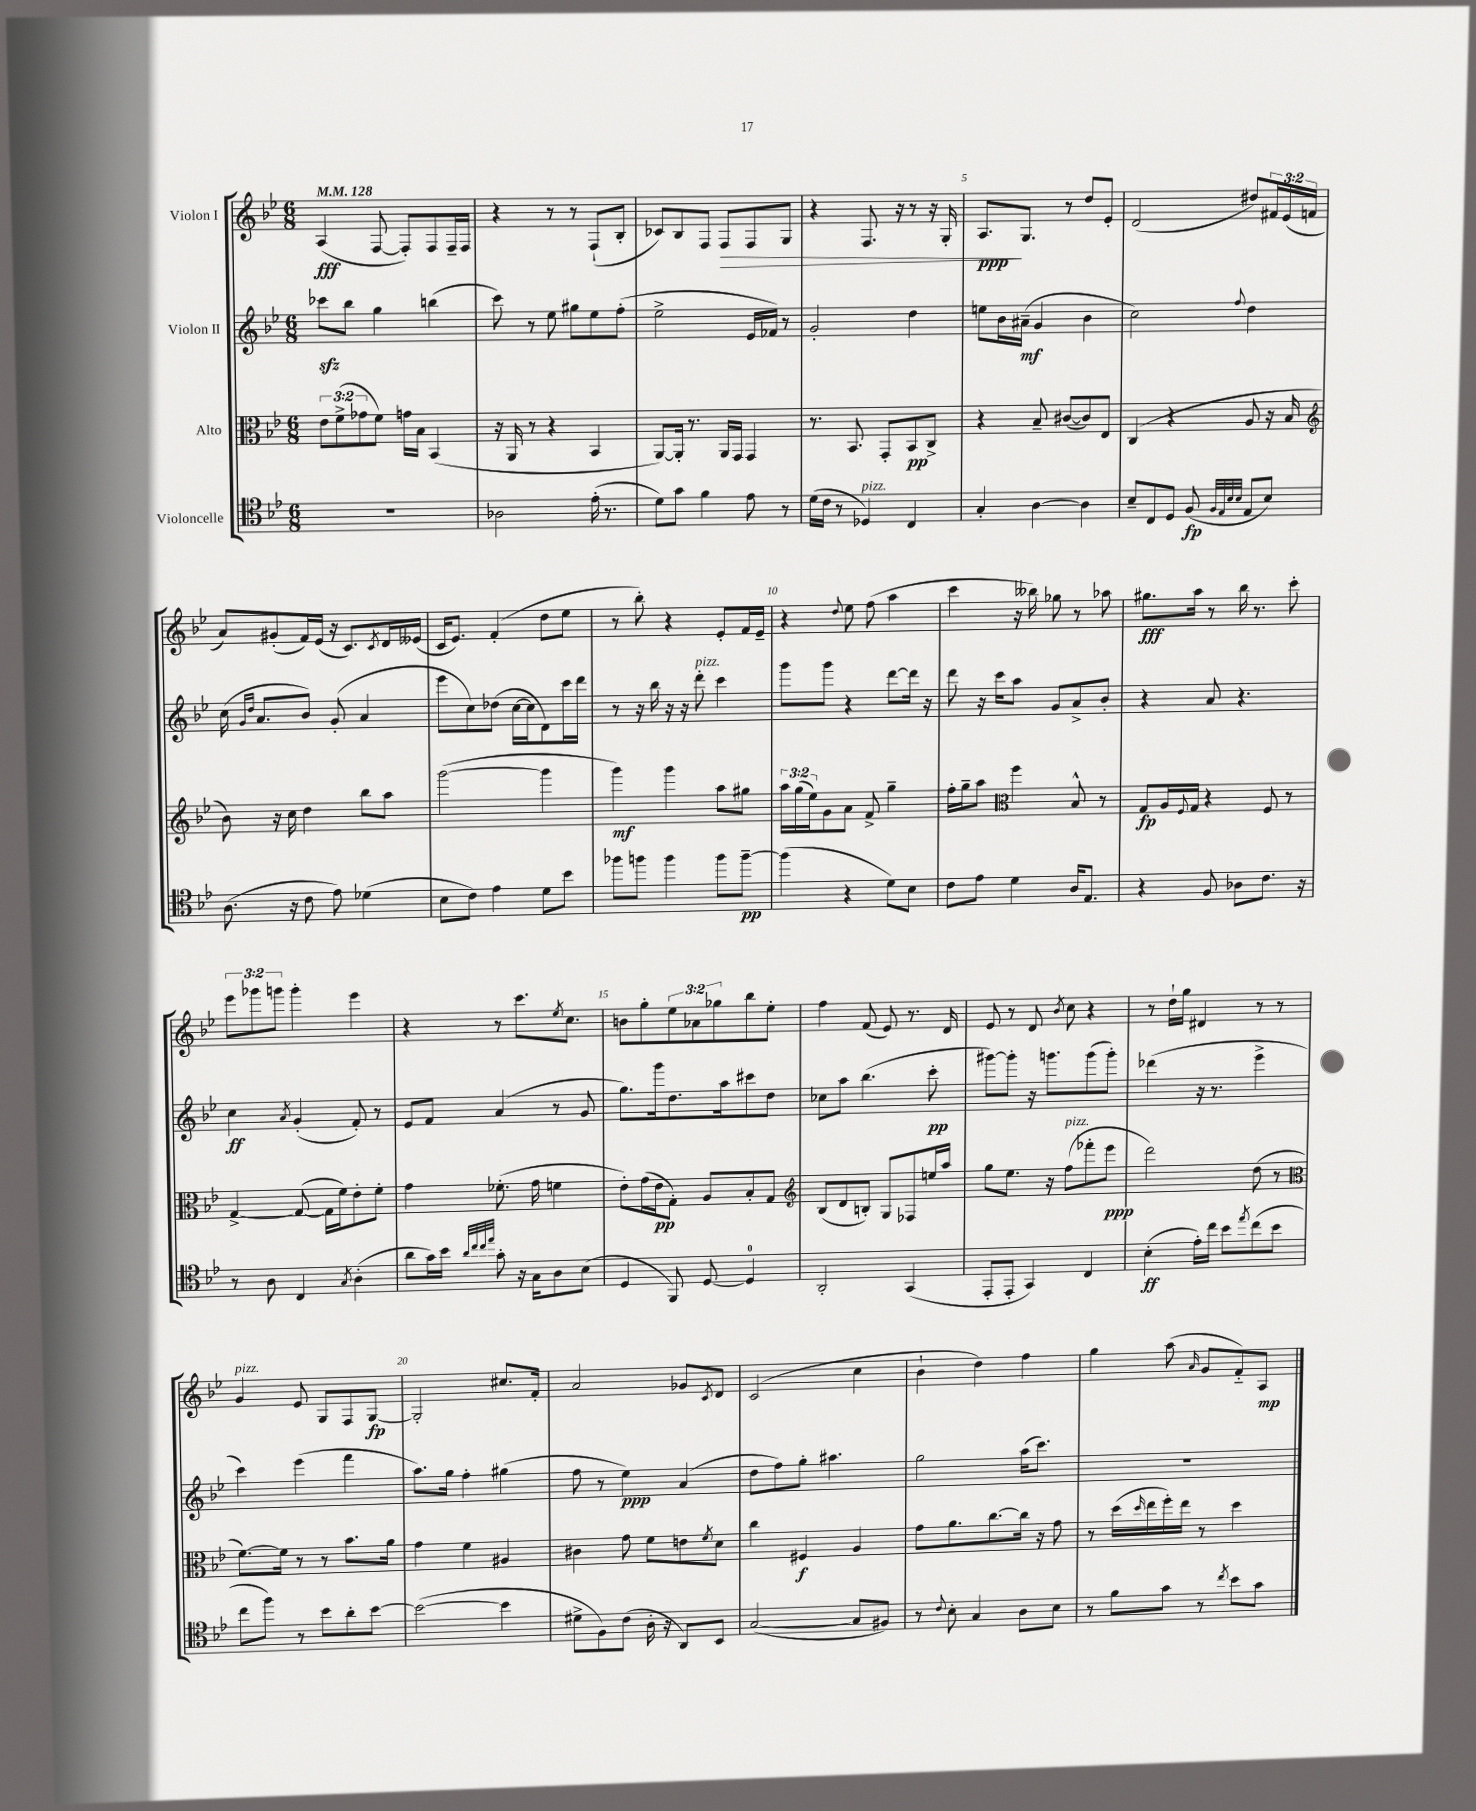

**kern	**dynam	**kern	**dynam	**kern	**dynam	**kern	**dynam
*part4	*part4	*part3	*part3	*part2	*part2	*part1	*part1
*staff4	*staff4	*staff3	*staff3	*staff2	*staff2	*staff1	*staff1
*I"Violoncelle	*	*I"Alto	*	*I"Violon II	*	*I"Violon I	*
*clefC4	*	*clefC3	*	*clefG2	*	*clefG2	*
*k[b-e-]	*	*k[b-e-]	*	*k[b-e-]	*	*k[b-e-]	*
*M6/8	*	*M6/8	*	*M6/8	*	*M6/8	*
*MM128	*	*MM128	*	*MM128	*	*MM128	*
=1	=1	=1	=1	=1	=1	=1	=1
2.r	.	12e-\L	.	8ccc-Xzz\L	.	(4A/	fff
.	.	(12f^\	.	.	.	.	.
.	.	.	.	8bb-\J	.	.	.
.	.	12g-X\	.	.	.	.	.
.	.	8f\J)	.	4gg\	.	[8F/	.
.	.	16gn\LL	.	.	.	8F'/L])	.
.	.	16B-\JJ	.	.	.	.	.
.	.	(4BB-/	.	(4bbn\	.	8F/	.
.	.	.	.	.	.	16F~/L	.
.	.	.	.	.	.	16F/JJ	.
=2	=2	=2	=2	=2	=2	=2	=2
2A-X\	.	16r	.	8ccc\)	.	4r	.
.	.	16AA/	.	.	.	.	.
.	.	8r	.	8r	.	.	.
.	.	4r	.	8ee-\	.	8r	.
.	.	.	.	8gg#X\L	.	8r	.
(16e-'\	.	4BB-/	.	8ee-\	.	(8F`/L	.
8.r	.	.	.	.	.	.	.
.	.	.	.	(8ff'\J	.	8B-'/J	.
=3	=3	=3	=3	=3	=3	=3	=3
8d\L)	.	[8AA/L)	.	2ee-^\	.	8c-X/L)	.
8g\J	.	16AA'/Jk]	.	.	.	8B-/	.
.	.	8.r	.	.	.	.	.
4f\	.	.	.	.	.	8F/J	.
!	!	!	!	!	!	!	!LO:HP:b
.	.	16AA/LL	.	.	.	8F/L	>
.	.	16GG/JJ	.	.	.	.	.
8e-\	.	4GG/	.	16e-/LL	.	8F/	.
.	.	.	.	16f-X/JJ)	.	.	.
8r	.	.	.	8r	.	8G/J	.
=4	=4	=4	=4	=4	=4	=4	=4
(16d\LL	.	8.r	.	2g'/	.	4r	.
16c\JJ	.	.	.	.	.	.	.
8r	.	.	.	.	.	.	.
.	.	8.BB-/	.	.	.	.	.
!LO:TX:a:i:t=pizz.	!	!	!	!	!	!	!
4D-X/)	.	.	.	.	.	8.F/	.
.	.	8GG'/L	.	.	.	.	.
.	.	.	.	.	.	16r	.
4C/	.	8BB-/	pp	4dd\	.	8r	.
.	.	8C^/J	.	.	.	16r	.
.	.	.	.	.	.	16G'/	.
=5	=5	=5	=5	=5	=5	=5	=5
4G'/	.	4r	.	8een\L	.	8.A/L	ppp
.	.	.	.	16b-\L	.	.	.
.	.	.	.	(16a#X~\JJ	mf	8.G/J	]
[4A\	.	8B-~/	.	4g/	.	.	.
.	.	([8c#X/L	.	.	.	8r	.
4A\]	.	8c#/])	.	4b-\	.	8dd/L	.
.	.	8E-/J	.	.	.	8e-'/J	.
=6	=6	=6	=6	=6	=6	=6	=6
8B-~/L	.	(4C/	.	2cc\)	.	(2d/	.
8C/	.	.	.	.	.	.	.
8D/J	.	4r	.	.	.	.	.
(8F/	fp	.	.	.	.	.	.
32qqF/LLL	.	.	.	.	.	.	.
32qqE-/	.	.	.	.	.	.	.
32qqB-/	.	.	.	.	.	.	.
32qqB-/JJJ	.	.	.	8qqff/	.	.	.
8E-/L	.	8A/	.	4dd\	.	8dd#X/L)	.
8B-/J)	.	16r	.	.	.	24f#X/L	.
.	.	.	.	.	.	(24e-/	.
.	.	16B-/	.	.	.	.	.
.	.	.	.	.	.	24fn/JJ	.
!!LO:LB:g=z
=7	=7	=7	=7	=7	=7	=7	=7
*	*	*clefG2	*	*	*	*	*
(8.A\	.	8b-\)	.	(16cc\	.	8a/L)	.
.	.	.	.	16qqg/LL	.	.	.
.	.	.	.	16qqdd/JJ	.	.	.
.	.	.	.	8.a/L	.	.	.
.	.	16r	.	.	.	(8g#X'/	.
16r	.	16cc\	.	.	.	.	.
8c\	.	4dd\	.	8b-/J)	.	16f/L)	.
.	.	.	.	.	.	(16e-/JJ	.
8e-\)	.	.	.	(8g'/	.	16r	.
.	.	.	.	.	.	8.c/L)	.
(4d-X\	.	8bb-\L	.	4a/	.	.	.
.	.	.	.	.	.	8qc/	.
.	.	8aa\J	.	.	.	16d/L	.
.	.	.	.	.	.	(16e--X/JJ	.
=8	=8	=8	=8	=8	=8	=8	=8
8B-\L	.	([2ggg\	.	8eee-\L	.	16c/KL	.
.	.	.	.	.	.	8.e-/J)	.
8c\J)	.	.	.	8cc\)	.	.	.
4e-\	.	.	.	(8dd-X\J	.	(4f'/	.
.	.	.	.	[16cc\LL	.	.	.
.	.	.	.	16cc\J]	.	.	.
8d\L	.	4ggg\]	.	8d\)	.	8dd\L	.
8b-\J	.	.	.	16ccc\L	.	8ee-\J	.
.	.	.	.	16ddd\JJ	.	.	.
=9	=9	=9	=9	=9	=9	=9	=9
8ff-X\L	.	4ggg\)	mf	8r	.	8r	.
8ffn\J	.	.	.	16r	.	8bb-'\)	.
.	.	.	.	16bb-\	.	.	.
4ff\	.	4ggg\	.	16r	.	4r	.
.	.	.	.	16r	.	.	.
!	!	!	!	!LO:TX:a:i:t=pizz.	!	!	!
.	.	.	.	8ddd'\	.	.	.
8ff\L	.	8aa\L	.	4ccc\	.	8e-'/L	.
[8ff~\J	pp	8gg#X\J	.	.	.	16f/L	.
.	.	.	.	.	.	16e-~/JJ	.
=10	=10	=10	=10	=10	=10	=10	=10
(4ff\]	.	24aa\LL	.	8ggg\L	.	4r	.
.	.	(24gg\	.	.	.	.	.
.	.	24ee-\J)	.	.	.	.	.
.	.	8g\	.	8ggg\J	.	.	.
.	.	.	.	.	.	8qqdd/	.
4r	.	8a\J	.	4r	.	8ee-\	.
.	.	8f^/	.	.	.	(8ff\	.
8d\L)	.	4gg~\	.	[8ddd\L	.	4aa\	.
8B-\J	.	.	.	16ddd\Jk]	.	.	.
.	.	.	.	16r	.	.	.
=11	=11	=11	=11	=11	=11	=11	=11
8c\L	.	16ff'\LL	.	8ddd\	.	4ccc\	.
.	.	16gg~\J	.	.	.	.	.
8e-\J	.	8aa\J	.	16r	.	.	.
.	.	.	.	16ccc\KL	.	.	.
*	*	*clefC3	*	*	*	*	*
4d\	.	4ff\	.	8aa\J	.	16r	.
.	.	.	.	.	.	16bb--X\)	.
.	.	.	.	8g/L	.	8gg-X\	.
16A/KL	.	8B-^^/	.	8a^/	.	8r	.
8.E-/J	.	.	.	.	.	.	.
.	.	8r	.	8b-'/J	.	8aa-X\	.
=12	=12	=12	=12	=12	=12	=12	=12
4r	.	8G/L	fp	4r	.	8.gg#X\L	fff
.	.	16A/L	.	.	.	.	.
.	.	8qqF/	.	.	.	.	.
.	.	16G/JJ	.	.	.	16aa\Jk	.
8F/	.	4r	.	8a/	.	8r	.
8A-X\L	.	.	.	4.r	.	16bb-\	.
.	.	.	.	.	.	8.r	.
8.c\J	.	8F/	.	.	.	.	.
.	.	8r	.	.	.	8ccc'\	.
16r	.	.	.	.	.	.	.
!!LO:LB:g=z
=13	=13	=13	=13	=13	=13	=13	=13
8r	.	[4G^/	.	4cc\	ff	12eee-\L	.
.	.	.	.	.	.	12ggg-X\	.
8A\	.	.	.	.	.	.	.
.	.	.	.	.	.	12gggn\J	.
.	.	.	.	8qa/	.	.	.
4C/	.	(8G/_	.	(4g'/	.	4ggg'\	.
.	.	16G\LL]	.	.	.	.	.
.	.	16f\J)	.	.	.	.	.
8qG/	.	.	.	.	.	.	.
(4A'\	.	8e-'\	.	8f'/)	.	4eee-\	.
.	.	8f'\J	.	8r	.	.	.
=14	=14	=14	=14	=14	=14	=14	=14
8a\L	.	4g\	.	8e-/L	.	4r	.
16g\L)	.	.	.	8f/J	.	.	.
16b-\JJ	.	.	.	.	.	.	.
32qqa/LLL	.	.	.	.	.	.	.
32qqcc/	.	.	.	.	.	.	.
32qqcc/	.	.	.	.	.	.	.
32qqee-/JJJ	.	.	.	.	.	.	.
8g'\	.	(8.f-X'\	.	(4a/	.	8r	.
16r	.	.	.	.	.	8.ccc\L	.
16G\KL	.	16g\	.	.	.	.	.
8A\	.	4fn\	.	8r	.	.	.
.	.	.	.	.	.	8qee-/	.
.	.	.	.	.	.	8.cc\J	.
(8B-\J	.	.	.	8g/	.	.	.
=15	=15	=15	=15	=15	=15	=15	=15
4D/	.	8e-'\L)	.	8.gg\L)	.	8bn\L	.
.	.	(16g\L	.	.	.	8gg'\	.
.	.	16e-\J	pp	16ggg\k	.	.	.
8FF/)	.	8G'\J)	.	8.dd\	.	12ee-\	.
.	.	.	.	.	.	12a-X\	.
[8D/	.	8A/L	.	.	.	.	.
.	.	.	.	.	.	12gg-X\	.
.	.	.	.	16aa\k	.	.	.
4D/]	.	8B-'/	.	8ccc#X\	.	8bb-\	.
.	.	8G/J	.	8dd\J	.	8ee-'\J	.
=16	=16	=16	=16	=16	=16	=16	=16
*	*	*clefG2	*	*	*	*	*
2AA'/	.	(8B-/L	.	8cc-X\L	.	4ff\	.
.	.	8d/	.	8aa\J	.	.	.
.	.	8Bn'/J)	.	(4.bb-\	.	(8f/	.
.	.	8G/L	.	.	.	8e-/)	.
(4GG/	.	8F-X/	.	.	.	8.r	.
.	.	16een/L	.	8ccc'\	pp	.	.
.	.	16aa/JJ	.	.	.	16d/	.
=17	=17	=17	=17	=17	=17	=17	=17
8EE-'/L	.	8gg\L	.	[8ggg#X\L)	.	8e-/	.
8EE-'/J	.	8.ee-\J	.	8ggg#'\J]	.	8r	.
4GG/)	.	.	.	16r	.	8d/	.
.	.	16r	.	8.gggn\L	.	.	.
.	.	.	.	.	.	8qb-/	.
!	!	!LO:TX:a:i:t=pizz.	!	!	!	!	!
.	.	(8ff\L	.	.	.	8cc\	.
4C/	.	8fff-X'\	.	(8ggg\	.	4r	.
.	.	8eee-\J	ppp	8ggg'\J)	.	.	.
=18	=18	=18	=18	=18	=18	=18	=18
(4B-'\	ff	2ddd\)	.	(4ddd-X\	.	8r	.
.	.	.	.	.	.	16dd`\LL	.
.	.	.	.	.	.	16gg\JJ	.
16e-'\LL)	.	.	.	16r	.	4d#X/	.
16cc\JJ	.	.	.	8.r	.	.	.
8b-\L	.	.	.	.	.	.	.
8qee-/	.	.	.	.	.	.	.
(8cc\	.	(8dd\	.	4eee-^\	.	8r	.
8b-\J	.	8r	.	.	.	8r	.
!!LO:LB:g=z
=19	=19	=19	=19	=19	=19	=19	=19
*	*	*clefC3	*	*	*	*	*
!	!	!	!	!	!	!LO:TX:a:i:t=pizz.	!
8cc\L	.	[8.f\L)	.	4ccc\)	.	4g/	.
8ff\J)	.	.	.	.	.	.	.
.	.	16f\Jk]	.	.	.	.	.
8r	.	8r	.	(4eee-\	.	8e-/	.
8b-\L	.	8r	.	.	.	8G/L	.
8a'\	.	8.b-\L	.	4fff\	.	8F/	.
[8b-\J	.	.	.	.	.	[8G/J	fp
.	.	16a\Jk	.	.	.	.	.
=20	=20	=20	=20	=20	=20	=20	=20
(2b-\_	.	4g\	.	8.aa\L)	.	2G'/]	.
.	.	.	.	16gg\Jk	.	.	.
.	.	4f\	.	4ff'\	.	.	.
4b-\]	.	4A#X/	.	(4gg#X\	.	8.cc#X/L	.
.	.	.	.	.	.	16f'/Jk	.
=21	=21	=21	=21	=21	=21	=21	=21
8d#X^\L	.	4c#X\	.	8ff\	.	2a/	.
8F\)	.	.	.	8r	.	.	.
(8c\J	.	8g\	.	4ee-\)	ppp	.	.
16A'\	.	8f\L	.	.	.	.	.
16r	.	.	.	.	.	.	.
8AA/L)	.	8en\	.	(4a/	.	8g-X/L	.
.	.	8qf/	.	.	.	8qc/	.
8BB-/J	.	8d\J	.	.	.	8d/J	.
=22	=22	=22	=22	=22	=22	=22	=22
([2G/	.	4cc\	.	8dd\L	.	(2c/	.
.	.	.	.	8ff\)	.	.	.
.	.	4F#X/	f	8gg'\J	.	.	.
.	.	.	.	4.aa#X\	.	.	.
8G/L]	.	4A/	.	.	.	4cc\	.
8F#X/J)	.	.	.	.	.	.	.
=23	=23	=23	=23	=23	=23	=23	=23
8r	.	8g\L	.	2gg\	.	4b-`\	.
8qqc/	.	.	.	.	.	.	.
8B-'\	.	8.a\	.	.	.	.	.
4G/	.	.	.	.	.	4dd\)	.
.	.	[8.cc\	.	.	.	.	.
8A\L	.	16cc\Jk]	.	(16aa\KL	.	4ff\	.
.	.	16r	.	8.ccc\J)	.	.	.
8B-\J	.	8g\	.	.	.	.	.
=24	=24	=24	=24	=24	=24	=24	=24
8r	.	8r	.	2.r	.	4gg\	.
8f\L	.	(16dd\LL	.	.	.	.	.
.	.	16qqdd/	.	.	.	.	.
.	.	16ee-\	.	.	.	.	.
8g\J	.	16ff'\)	.	.	.	(8aa\	.
.	.	16ee-\JJ	.	.	.	.	.
.	.	.	.	.	.	16qqa/	.
8r	.	8r	.	.	.	8g/L	.
8qcc/	.	.	.	.	.	.	.
8b-\L	.	4dd\	.	.	.	8f/)	.
8g\J	.	.	.	.	.	8A/J	mp
==	==	==	==	==	==	==	==
*-	*-	*-	*-	*-	*-	*-	*-
